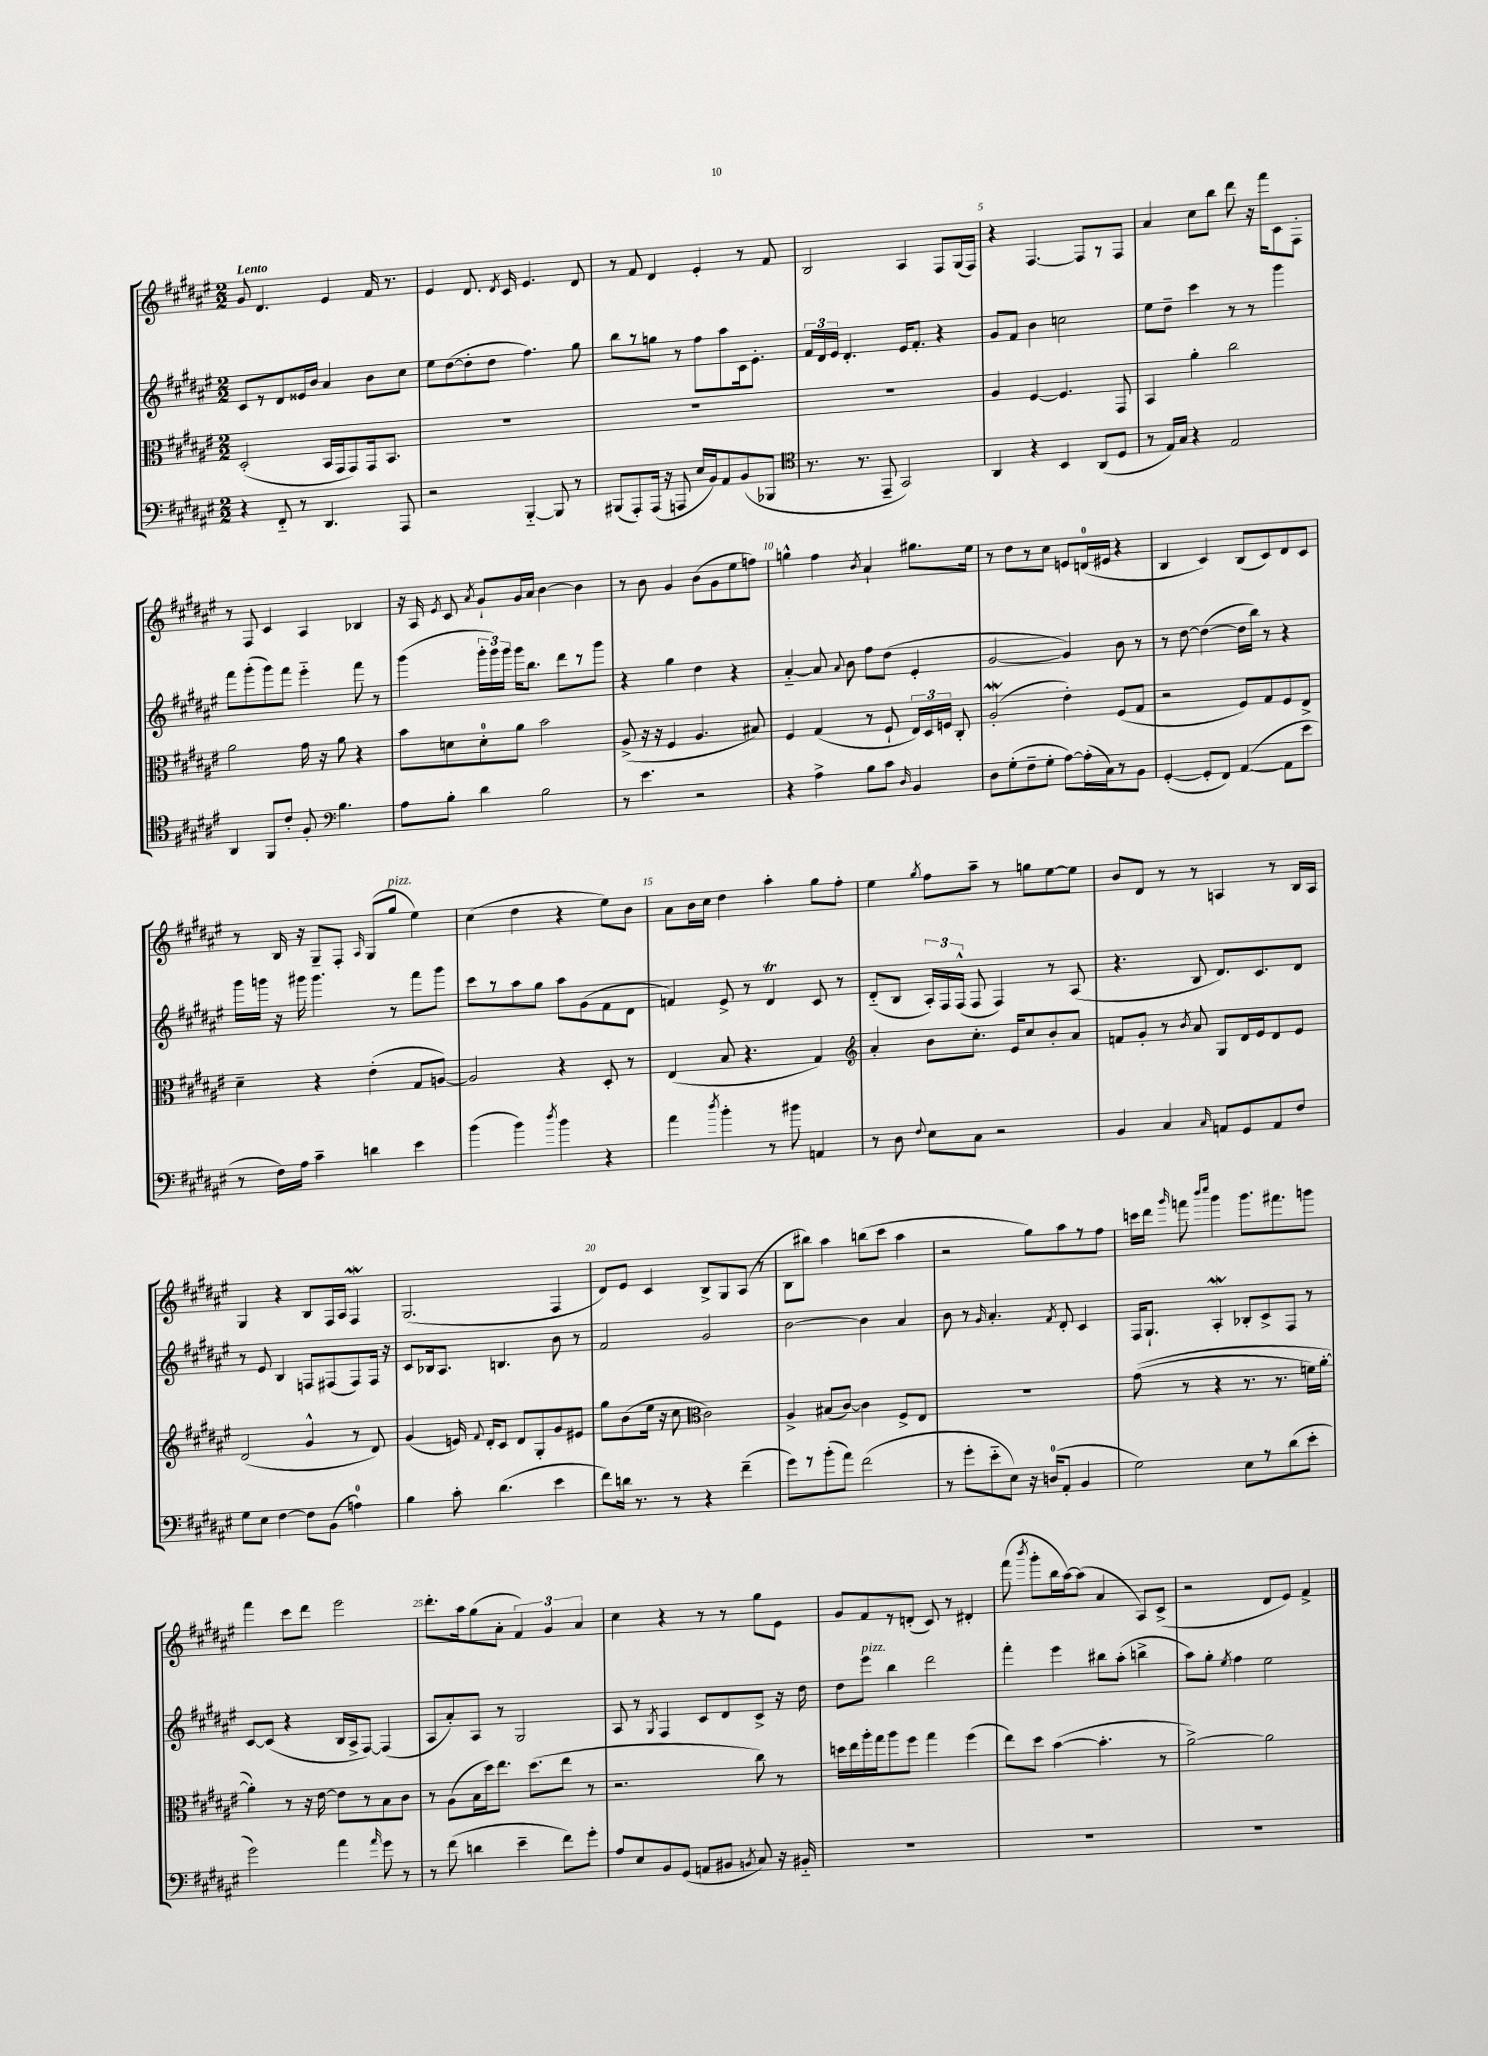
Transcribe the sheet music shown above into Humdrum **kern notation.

**kern	**kern	**kern	**kern
*part4	*part3	*part2	*part1
*staff4	*staff3	*staff2	*staff1
*clefF4	*clefC3	*clefG2	*clefG2
*k[f#c#g#d#a#e#]	*k[f#c#g#d#a#e#]	*k[f#c#g#d#a#e#]	*k[f#c#g#d#a#e#]
*M2/2	*M2/2	*M2/2	*M2/2
=1	=1	=1	=1
!	!	!	!LO:TX:a:B:t=Lento
4r	(2D#'/	8c#/L	8g#/
.	.	8r	4.d#/
8FF#/	.	8d#/	.
8r	.	16e##X/L	.
.	.	16b/JJ	.
4.DD#/	16BB/LL	4a#/	4e#/
.	16GG#/J	.	.
.	8GG#/)	.	.
.	16GG#/k	8b\L	16f#/
.	8.BB/J	.	8.r
8AAA#/	.	8cc#\J	.
=2	=2	=2	=2
2r	1r	8ee#\L	4e#/
.	.	([8dd#\	.
.	.	8dd#'\]	8.d#/
.	.	8dd#\J	.
.	.	.	8qd#/
.	.	.	16c#/
[4BBB/	.	4.ff#\)	4.e#/
8BBB/]	.	.	.
8r	.	8gg#\	8d#/
=3	=3	=3	=3
(8BBB#X/L	1r	8bb\L	8r
8AAA#'/)	.	8r	8f#/
(16AAA#/Jk	.	8ggn\J	4d#/
16r	.	.	.
8AAAn/	.	8r	.
16E#/LL	.	8ff#\L	4e#'/
16BB/J)	.	.	.
8AA#/	.	8aa#\	.
(8BB/	.	16c#\k	8r
.	.	8.e#'\J	.
8BBB-X/J	.	.	8f#/
=4	=4	=4	=4
*clefC4	*	*	*
8.r	1r	24f#/LL	2B/
.	.	24d#/	.
.	.	24e#/JJ	.
.	.	4.d#'/	.
8.r	.	.	.
8EE#~/	.	.	.
2GG#/)	.	16e#/KL	4A#/
.	.	8.f#'/J	.
.	.	4r	8F#/L
.	.	.	(16G#/L
.	.	.	16F#/JJ)
=5	=5	=5	=5
4AA#/	4A#/	8g#/L	4r
.	.	8f#/J	.
4r	[4F#/	4b\	[4.F#/
4BB/	4.F#/]	2ccn\	.
.	.	.	8F#/L]
(8AA#/L	.	.	8r
8D#/J	8GG#/	.	8F#/J
=6	=6	=6	=6
8r	4BB/	8ee#\L	4a#/
16E#/LL)	.	8dd#~\J	.
16G#/JJ	.	.	.
4r	4a#'\	4ccc#\	8cc#\L
.	.	.	8bb\J
2E#/	2cc#\	8r	8ddd#\
.	.	8r	16r
.	.	.	16fff#\KL
.	.	4ggg#\	8c#\
.	.	.	8F#'\J
!!LO:LB:g=z
=7	=7	=7	=7
4AA#/	2a#\	8fff#\L	8r
.	.	(8ggg#'\	8F#/
8FF#/L	.	8ggg#\)	4c#/
8c#'/J	.	8fff#\J	.
8F#'/	16g#\	4eee#\	4A#/
.	16r	.	.
*clefF4	*	*	*
4.B\	8a#\	.	.
.	4r	8fff#\	4B-X/
.	.	8r	.
=8	=8	=8	=8
8A#\L	8b\L	(4ggg#\	16r
.	.	.	16A#/
.	.	.	8qe#/
8B'\J	8dn\	.	8c#/
.	.	.	8qa#/
4d#\	8d'\	24ggg#'\LL	8g#`/L
.	.	24ggg#\)	.
.	.	24ggg#\JJ	.
.	8a#\J	16ggg#\KL	16g#/L
.	.	8.bb\J	16a#/JJ
2B\	2b\	.	[4b\
.	.	8ddd#\L	.
.	.	8r	4b\]
.	.	8ggg#\J	.
=9	=9	=9	=9
8r	(8A#^/	4r	8r
4.e#\	16r	.	8b\
.	16r	.	.
.	4F#/	4gg#\	4g#/
2r	4.A#/	4dd#\	(8b\L
.	.	.	8g#\
.	.	4r	8ee#\
.	8B#X/)	.	8ffn\J)
=10	=10	=10	=10
4r	4F#/	[4a#/	4ggn^^\
4A#^\	(4G#/	8a#/]	4ff#\
.	.	8qqa#/	.
.	.	8b\	.
.	.	.	8qb/
8B\L	8r	8ff#\L	4a#`/
8c#\J	8F#`/	(8dd#\J	.
16qqD#/	.	.	.
4BB/	24E#/LL)	4e#'/	8.gg#X\L
.	24D#/	.	.
.	24Fn/JJ	.	.
.	8C#'/	.	.
.	.	.	16ee#\Jk
=11	=11	=11	=11
8D#\L	(2A#W'/	[2g#/	8r
(8G#'\	.	.	8dd#\L
8F#~\	.	.	8r
8G#'\J	.	.	8cc#\J
[8A#\L)	4e#'\)	4g#/])	8en/L
(16A#'\L]	.	.	(16dn/L
16C#\J)	.	.	16e#X/JJ
8r	(8F#/L	8b\	4r
8BB\J	8G#/J	8r	.
=12	=12	=12	=12
([4GG#'/	2r	8r	4B/
.	.	[8dd#\	.
8GG#'/L]	.	(4dd#\_	4c#/)
8FF#/J)	.	.	.
([4AA#/	8F#/L)	16dd#\LL]	(8B/L
.	.	16bb\JJ)	.
.	8G#/	8r	8c#/)
8AA#\L]	8F#/	4r	8d#/
8e#\J	8E#^/J	.	8c#/J
!!LO:LB:g=z
=13	=13	=13	=13
8r	4d#~\	16ggg#\LL	8r
.	.	16gggn\JJ	.
16F#\LL)	.	16r	16B/
16A#\JJ	.	16ggg#X\	16r
4c#~\	4r	4.ggg#\	8G#~/L
.	.	.	8F#'/J
.	.	.	16qqA#/
4dn\	(4e#'\	.	(8G#/L
!	!	!	!LO:TX:a:i:t=pizz.
.	.	8r	8gg#/J
4e#\	8G#/L	8fff#\L	4ee#\)
.	[8An/J)	8ggg#\J	.
=14	=14	=14	=14
(4b\	2A/]	8ccc#\L	(4cc#\
.	.	8r	.
4b\)	.	8aa#\	4dd#\
.	.	8gg#\J	.
8qdd#/	.	.	.
4b\	4r	8aa#\L	4r
.	.	(8g#\	.
4r	8D#'/	8f#\	8ee#\L)
.	8r	8d#\J	8b\J
=15	=15	=15	=15
4a#\	(4E#/	4fn/)	8a#\L
.	.	.	16b\L
.	.	.	16cc#\JJ
8qdd#/	.	.	.
4b'\	8B/	8e#^/	4dd#\
.	4.r	8r	.
8r	.	4d#T/	4aa#'\
8b#X\	.	.	.
4AAn/	4G#/)	8c#/	8gg#\L
.	.	8r	8ff#'\J
=16	=16	=16	=16
*	*clefG2	*	*
8r	4a#'/	(8d#/L	4ee#\
8D#\	.	8B/J	.
8qqF#/	.	.	8qgg#/
8E#\L	8b\L	24A#'/LL)	8ff#\L
.	.	24F#/	.
.	.	(24F#^^/JJ	.
8C#\J	8.cc#'\J	8F#/	8aa#~\J
2r	.	4F#/)	8r
.	16e#/KL	.	.
.	8cc#/	.	8ggn\L
.	8b'/	8r	[8ee#\
.	8a#/J	(8A#/	8ee#\J]
=17	=17	=17	=17
4BB/	8fn/L	4.r	8b/L
.	8g#'/J	.	8d#/J
4C#/	8r	.	8r
.	8qb/	.	.
.	8a#/	8B/	8r
16qqC#/	.	.	.
8AAn/L	8G#/L	8.d#/L)	4An/
8GG#/	16d#/L	.	.
.	16e#/J	8.c#/	.
8AA/	8d#/	.	8r
8F#/J	8e#/J	8d#/J	16B/LL
.	.	.	16A/JJ
!!LO:LB:g=z
=18	=18	=18	=18
8G#\L	(2d#/	8r	4G#/
8E#\J	.	8e#/	.
[4F#\	.	4B/	4r
8F#\L]	4g#^^/	8Fn/L	8B/L
(8BB\J	.	(8F#X/	16F#/L
.	.	.	16A#/JJ
4An\)	8r	8F#/)	4F#w/
.	8d#/)	16F#/Jk	.
.	.	16r	.
=19	=19	=19	=19
4B\	(4g#/	8c#/L	(2.G#/
.	.	16B-X/k	.
.	.	8.A#/J	.
8c#'\	16en/)	.	.
.	8qqf#/	.	.
.	16d#'/KL	.	.
(4.d#\	8c#/J	4.Bn/	.
.	8d#/L	.	.
.	8G#'/	.	.
4e#\	8g#/	8b\	4F#/
.	8e#X/J	8r	.
=20	=20	=20	=20
8f#\L)	8gg#\L	2f#/	8d#/L)
16dn\Jk	(8b\	.	8e#/J
8.r	.	.	.
.	16ee#\Jk	.	4c#/
.	16r	.	.
8r	8cc#\	.	.
*	*clefC3	*	*
4r	2c#\)	2g#/	8B^/L
.	.	.	8G#/
(4f#~\	.	.	(8A#/J
.	.	.	8r
=21	=21	=21	=21
8g#\L)	4A#^/	[2b\	8B\L
8r	.	.	8bb#X\J)
(8b'\	(8B#X/L	.	4aa#\
8a#\J)	[8c#/J)	.	.
(2f#\	4c#\]	4b\]	(8bbn\L
.	.	.	8ccc#\J
.	8F#^/L	4a#/	4aa#\
.	8E#/J	.	.
=22	=22	=22	=22
8r	1r	8b\	2r
8g#'\L	.	8r	.
.	.	16qqg#/	.
8e#\	.	4.a#'/	.
8E#\J)	.	.	.
16r	.	.	8gg#\L)
(16Dn/KL	.	.	.
.	.	8qf#/	.
8AA#'/J	.	8d#'/	8aa#\
4BB/	.	4c#/	8r
.	.	.	8ff#\J
=23	=23	=23	=23
2G#\)	((8g#\	16F#/KL	16cccn\LL
.	.	8.G#`/J	16ddd#\JJ
.	.	.	16qqggg#/
.	8r	.	8fffn\
.	.	.	16qqbbb/LL
.	.	.	16qqcccc#/JJ
.	4r	4A#W'/	4ggg#\
8E#\L	8.r	8B-X'/L	8.ggg#\L
8r	.	8c#^/	.
.	8.r	.	8.fff#X\
(8d#\	.	8F#/J	.
8e#'\J	16fn\LL)	8r	8gggn\J
.	[16a#'\JJ	.	.
!!LO:LB:g=z
=24	=24	=24	=24
2g#\)	4a#'\])	[8c#/L	4fff#\
.	.	(8c#/J]	.
.	8r	4r	8ccc#\L
.	16r	.	8ddd#\J
.	[16e#\	.	.
4a#\	8e#\L]	16B/LL	2eee#\
.	.	16A#^/J	.
.	8r	[8F#/J)	.
16qqa#/	.	.	.
8g#\	8B\	(4F#/]	.
8r	8c#\J	.	.
=25	=25	=25	=25
8r	8r	8A#/L	8.ddd#'\L
(8f#\	(8A#\L	8a#'/)	.
.	.	.	16aa#\k
4dn\	16B\L	8A#/J	(8gg#\
.	16dd#\J)	.	.
.	8.ee#\J	8r	8a#'\J
4e#~\	.	2G#/	6f#/)
.	(8.dd#\L	.	.
.	.	.	6g#/
8f#\L)	8ee#\J	.	.
.	.	.	6a#/
8g#'\J	8r	.	.
=26	=26	=26	=26
8A#/L	2.r	8A#/	4cc#\
8E#/	.	8r	.
.	.	8qG#/	.
8BB/	.	4F#/	4r
(8GG#/J	.	.	.
8AAn/L	.	8c#/L	8r
8BB#X/J	.	8d#/	8r
8qBBn/	.	.	.
8C#/)	8cc#\)	8c#^/J	8gg#\L
16r	8r	16r	8e#\J
16BB#X/	.	16dd#\	.
=27	=27	=27	=27
1r	16ddn\LL	8dd#\L	8g#/L
.	16ee#\	.	.
!	!	!LO:TX:a:i:t=pizz.	!
.	16aa#'\	8eee#\J	8f#/
.	16gg#\J	.	.
.	8aa#\	4bb\	8r
.	8ff#\J	.	(8dn'/J
.	4gg#\	2ddd#\	8c#/)
.	.	.	8r
.	(4ff#\	.	4d#X'/
=28	=28	=28	=28
1r	8ee#\L)	4fff#'\	(8fff#\
.	.	.	8qbbb/
.	8dd#\J	.	8ggg#'\L
.	([4b\	4eee#\	16bb\L
.	.	.	[16aa#\J)
.	.	.	(8aa#\J]
.	4.b'\]	8bb#X\L	4a#/
.	.	(8aa#'\J	.
.	.	4bbn^\	8A#/L)
.	8r	.	(8c#^/J
=29	=29	=29	=29
1r	[2a#^\)	8aa#\L)	2r
.	.	8gg#'\J	.
.	.	8qee#/	.
.	.	4ff#\	.
.	2a#\]	2ee#\	8d#/L
.	.	.	8e#/J)
.	.	.	4f#^/
==	==	==	==
*-	*-	*-	*-
